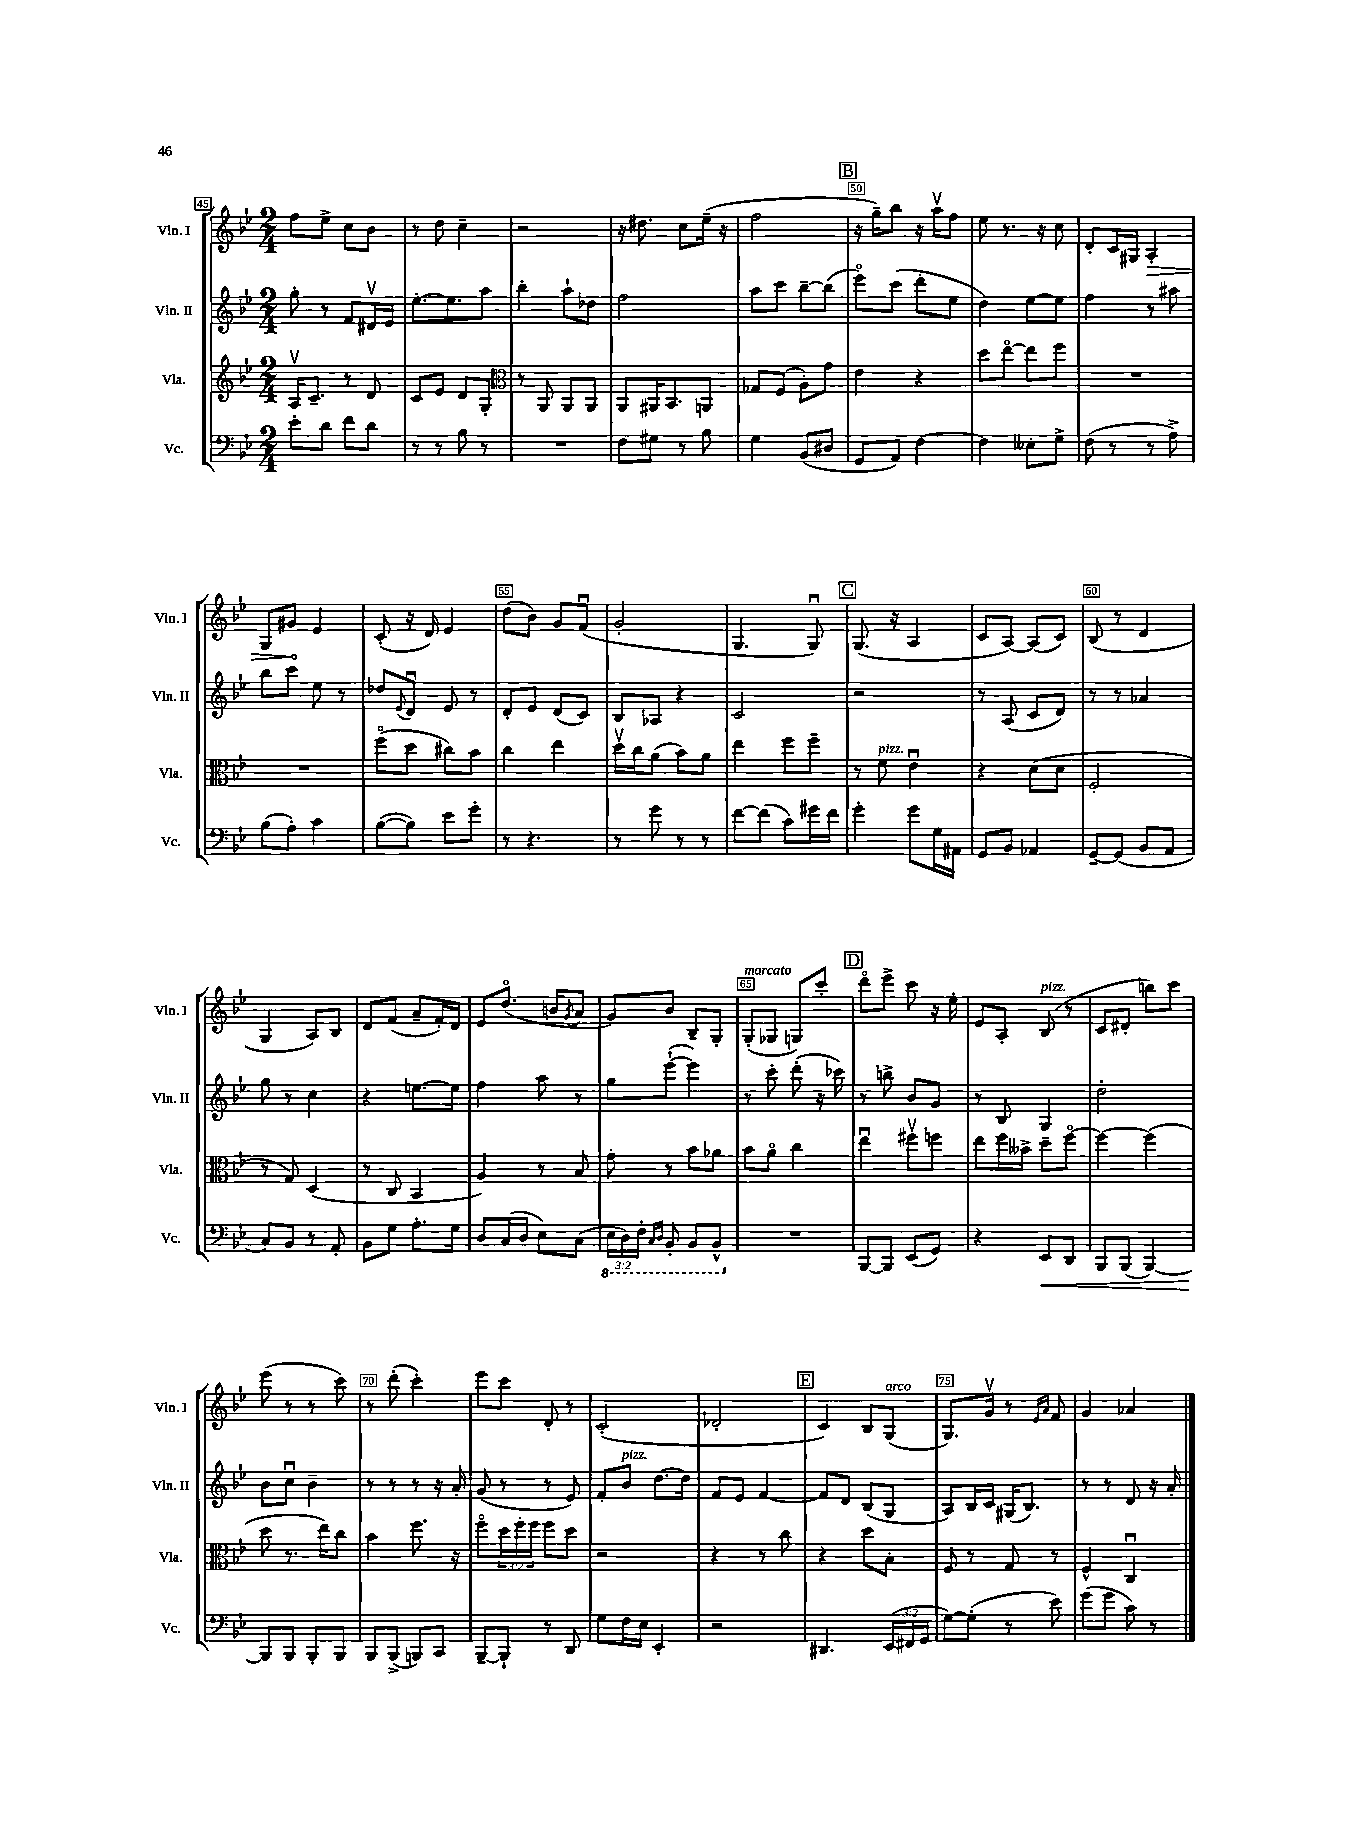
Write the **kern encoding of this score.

**kern	**kern	**kern	**kern
*staff4	*staff3	*staff2	*staff1
*clefF4	*clefG2	*clefG2	*clefG2
*k[b-e-]	*k[b-e-]	*k[b-e-]	*k[b-e-]
*M2/4	*M2/4	*M2/4	*M2/4
8e-'	16Av	8gg'	8ff
.	8.c~	.	.
8d	.	8r	8ee-^
8f	8r	8f	8cc
8d	8d	16d#v	8b-
.	.	16e-	.
=	=	=	=
8r	8c	[8.ee-'	8r
8r	8e-	.	8dd
.	.	8.ee-]	.
8B-	8d	.	4cc~
8r	8G'	8aa	.
=	=	=	=
*	*clefC3	*	*
2r	8r	4bb-'	2r
.	8AA	.	.
.	8AA	8aa`	.
.	8AA	8dd-	.
=	=	=	=
8F	8AA	2ff	16r
.	.	.	8.dd#
8G#	16AA#	.	.
.	8.BB-	.	.
8r	.	.	8cc
8B-	8AA	.	(16ee-~
.	.	.	16r
=	=	=	=
4G	8G-	8aa	2ff
.	(8F	8ccc	.
(8BB-	8A')	[8bb-~	.
8D#	8g	(8bb-]	.
=	=	=	=
8GG	4e-	8eee-o)	16r
.	.	.	16gg~)
8AA)	.	(8ccc	8bb-
[4F	4r	8ddd'	16r
.	.	.	16aav
.	.	8ee-	8ff
=	=	=	=
4F]	8dd	4dd)	8ee-
.	[8ee-o	.	8.r
8E--'	8ee-]	[8ee-	.
.	.	.	16r
8G^	8ff	8ee-]	8cc
=	=	=	=
(8F	2r	4ff	8d'
8r	.	.	16c
.	.	.	16G#
8r	.	8r	4A'
8A^)	.	8aa#	.
=	=	=	=
(8B-	2r	8bb-	8G
8A')	.	8ccc	8g#
4c	.	8ee-	4e-
.	.	8r	.
=	=	=	=
([8B-	(8ffo	8dd-	(8c'
.	.	8qqe-	.
8B-])	8dd	8du	16r
.	.	.	16d)
8e-	8cc#)	8e-	4e-
8g'	8b-	8r	.
=	=	=	=
8r	4cc	8d'	(8dd
4.r	.	8e-	8b-)
.	4ee-	(8d	8g
.	.	8c)	(8fu
=	=	=	=
8r	16ddv	8B-	2g'
.	16cc	.	.
8g	(8a	8A-	.
8r	8b-)	4r	.
8r	8a	.	.
=	=	=	=
[8f	4ee-	2c	4.G
(8f]	.	.	.
8c)	8ff	.	.
16g#	8ff~	.	8Gu)
16f	.	.	.
=	=	=	=
4g'	8r	2r	(8.G
.	8f	.	.
.	.	.	16r
8g	4e-u	.	4A
16G	.	.	.
16AA#	.	.	.
=	=	=	=
8GG	4r	8r	8c
8BB-	.	(8A	[8A)
4AA-	(8d	8c	(8A]
.	8d	8d)	8c)
=	=	=	=
[8GG~	2F'	8r	(8B-
(8GG]	.	8r	8r
8BB-	.	4a-	4d
8AA	.	.	.
=	=	=	=
8C)	8r	8gg	4G
8BB-	8G)	8r	.
8r	(4D	4cc	8A)
8AA'	.	.	8B-
=	=	=	=
8BB-	8r	4r	8d
8G	8C	.	(8f
8.A'	4BB-	[8.ee	8a~
.	.	.	16f')
16G	.	16ee]	16d
=	=	=	=
8D	4A)	4ff	8e-
(16C	.	.	(8.ddo
16D	.	.	.
8E-)	8r	8aa	.
.	.	.	16b
.	.	.	8qg
(8C	8B-	8r	8a
=	=	=	=
24EE-	8g'	8gg	8g)
24DD)	.	.	.
24FF'	.	.	.
16qqCC	.	.	.
16qqDD	.	.	.
8BBB-'	8r	([8eee-`	8b-
8BBB-	8b-	4eee-])	8B-~
8BBB-^^	8a-	.	8G'
=	=	=	=
2r	8b-	8r	(8G'
.	8ao	8ccc'	8G-
.	4cc	(8ddd'	8G)
.	.	16r	8ccc'
.	.	16ccc-)	.
=	=	=	=
[8BBB-	4ee-u	8r	8dddo
8BBB-]	.	8bb^	8eee-^
(8EE-	8ff#v	8b-	8ccc
8GG)	8ff	8g	16r
.	.	.	16ee-'
=	=	=	=
4r	8ee-	8r	8e-
.	16ff	8B-	8A'
.	16b--^	.	.
8EE-	8dd~	4G	(8B-
8DD	[8ffo	.	8r
=	=	=	=
8BBB-	4ff_	2dd'	8c
(8BBB-	.	.	8d#'
[4BBB-)	(4ff]	.	8bb)
.	.	.	8ccc
=	=	=	=
8BBB-]	8dd	8b-	(8eee-
8BBB-	8.r	8ccu	8r
8BBB-'	.	4b-~	8r
.	16ee-)	.	.
8BBB-	8cc	.	8ccc)
=	=	=	=
8BBB-	4b-	8r	8r
(8BBB-^	.	8r	(8ddd'
8BBB)	8.ff	8r	4ccc')
8CC	.	16r	.
.	16r	16a'	.
=	=	=	=
[8BBB-~	8ffo	(8g	8eee-
8BBB-`]	24dd	8r	8ccc
.	24ff'	.	.
.	24ff	.	.
8r	8ff	8r	8d'
8DD	8dd	8e-)	8r
=	=	=	=
8G	2r	8f'	(2c'
16F	.	8b-	.
16E-	.	.	.
4EE-'	.	[8.dd	.
.	.	16dd]	.
=	=	=	=
2r	4r	8f	2d-'
.	.	8e-	.
.	8r	[4f	.
.	8cc	.	.
=	=	=	=
4.DD#	4r	8f]	4c)
.	.	8d	.
.	8dd	(8B-	8B-
(24EE-	8B-'	8G	(8G
24FF#	.	.	.
24GG	.	.	.
=	=	=	=
[8G)	8F	8A)	8.G)
(8G']	8r	16B-	.
.	.	16c	16gv
8r	8G	(16G#	8r
.	.	8.B-)	.
.	.	.	16qqe-
.	.	.	16qqa
8e-)	8r	.	8f
=	=	=	=
(8g	4F^^	8r	4g
8g	.	8r	.
8c)	4Cu	8d	4a-
8r	.	16r	.
.	.	16a'	.
==	==	==	==
*-	*-	*-	*-
